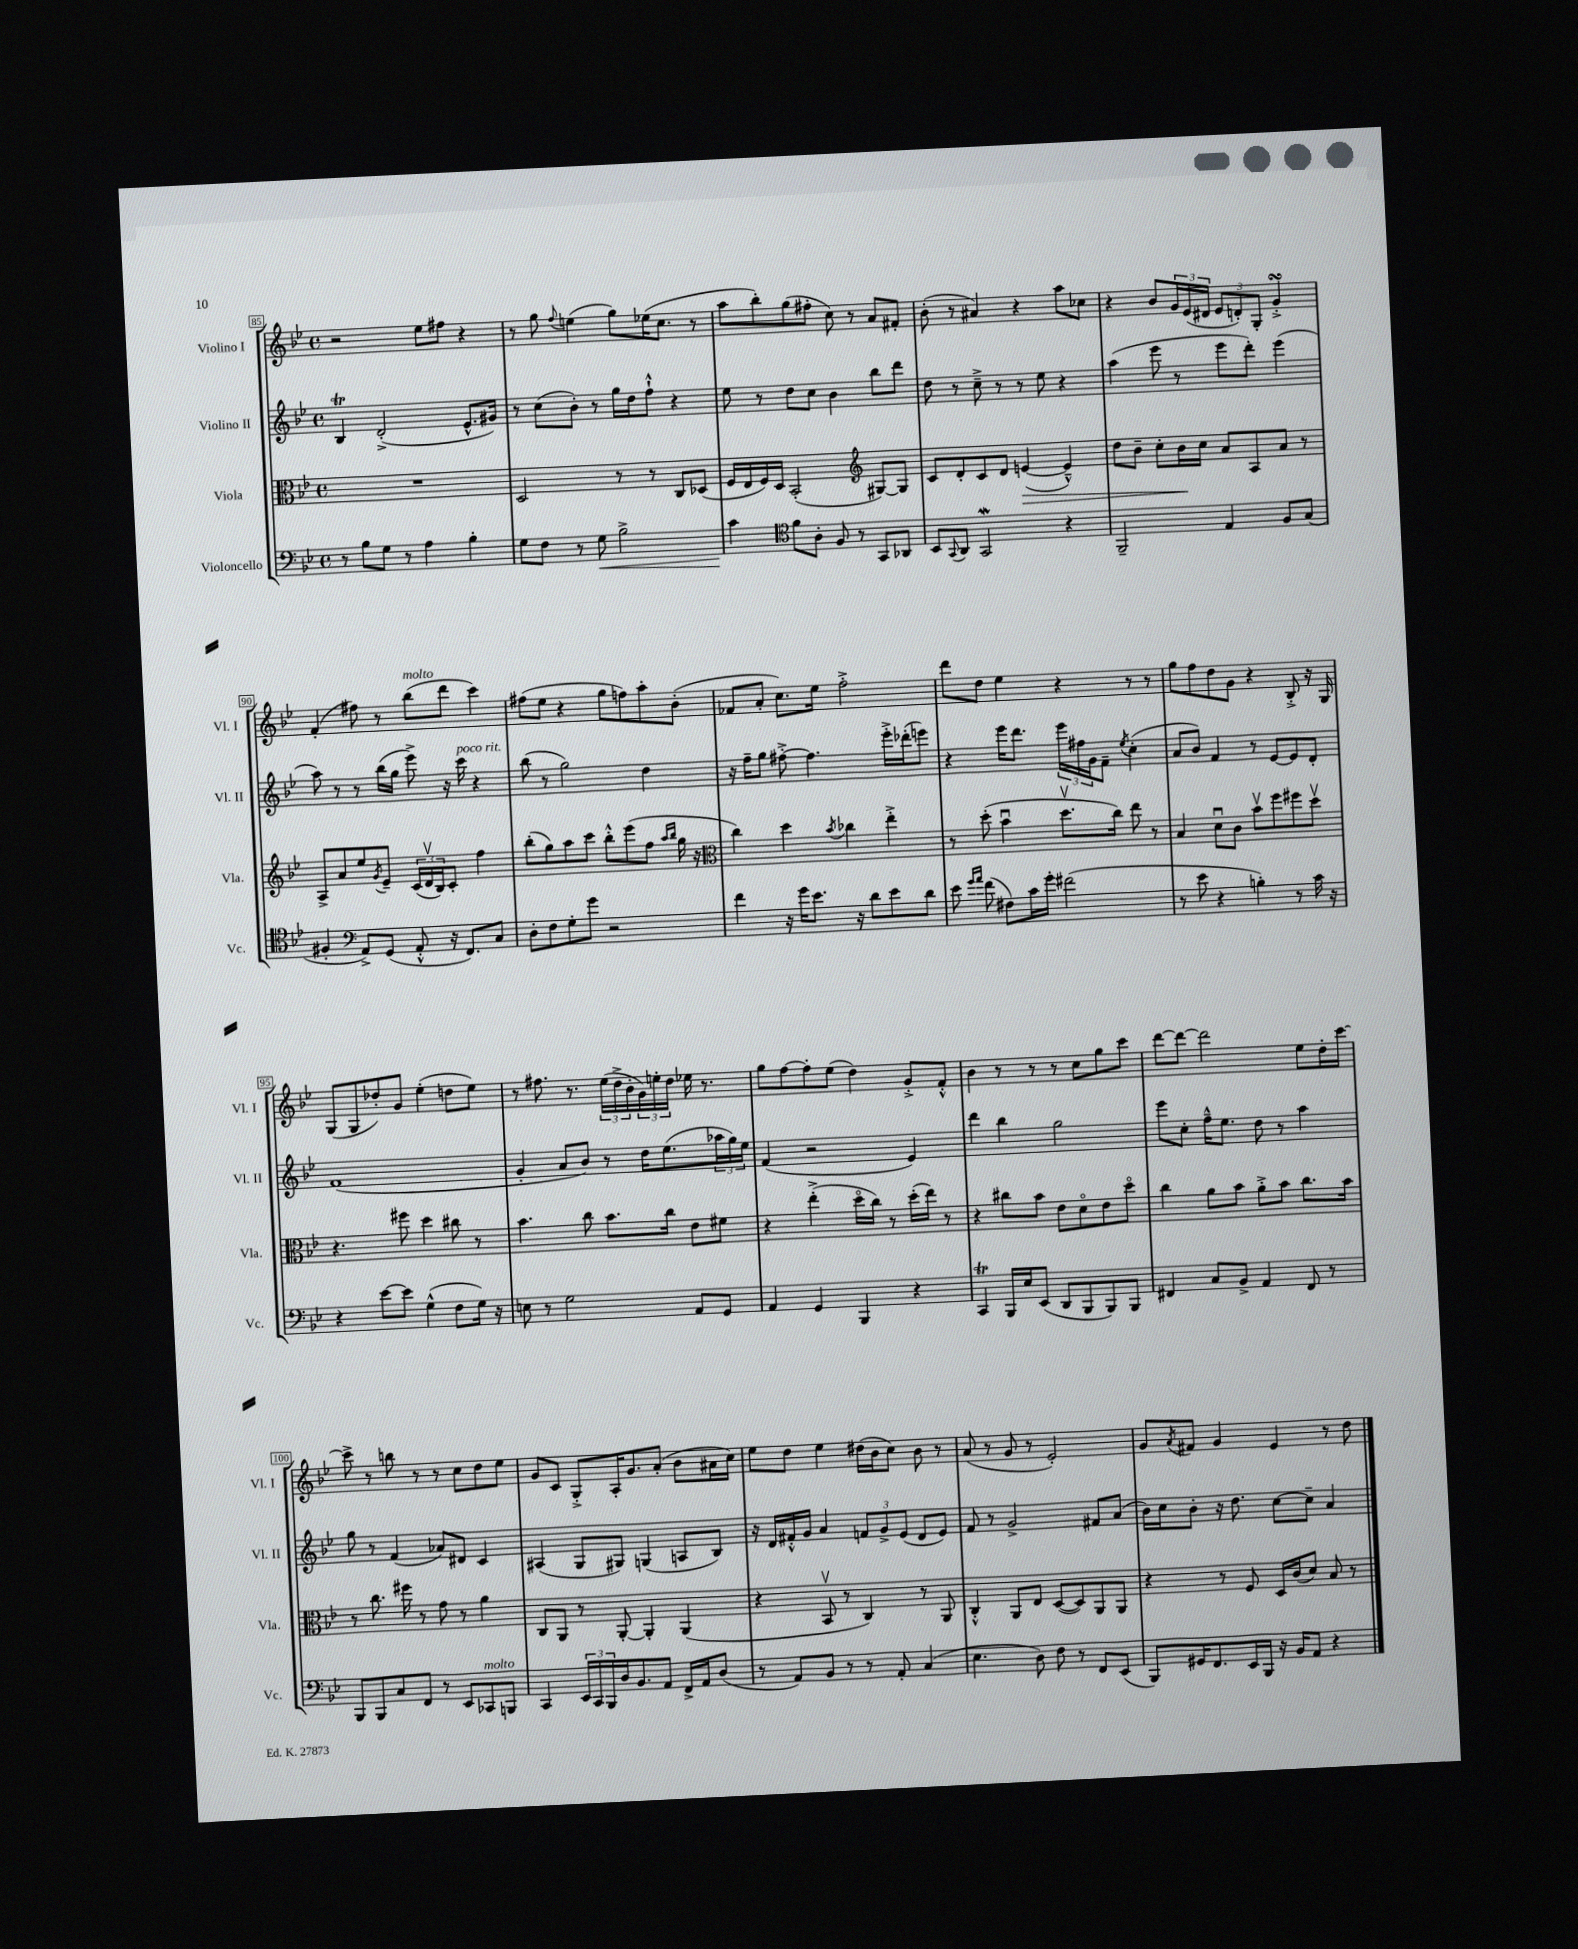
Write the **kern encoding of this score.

**kern	**dynam	**kern	**dynam	**kern	**kern
*part4	*part4	*part3	*part3	*part2	*part1
*staff4	*staff4	*staff3	*staff3	*staff2	*staff1
*I"Violoncello	*	*I"Viola	*	*I"Violino II	*I"Violino I
*I'Vc.	*	*I'Vla.	*	*I'Vl. II	*I'Vl. I
*clefF4	*	*clefC3	*	*clefG2	*clefG2
*k[b-e-]	*	*k[b-e-]	*	*k[b-e-]	*k[b-e-]
*M4/4	*	*M4/4	*	*M4/4	*M4/4
*met(c)	*	*met(c)	*	*met(c)	*met(c)
=85	=85	=85	=85	=85	=85
8r	.	1r	.	4B-T/	2r
8B-\L	.	.	.	.	.
8G\J	.	.	.	(2d'^/	.
8r	.	.	.	.	.
4A\	.	.	.	.	8ee-\L
.	.	.	.	.	8ff#X\J
4B-'\	.	.	.	8.e-^^/L	4r
.	.	.	.	16g#X/Jk)	.
=86	=86	=86	=86	=86	=86
8G\L	.	2D/	.	8r	8r
8F\J	.	.	.	(8cc\L	8gg\
.	.	.	.	.	8qqff/
8r	.	.	.	8b-'\J)	(4een\
!	!LO:HP:b	!	!	!	!
8G\	<	.	.	8r	.
2B-^\	.	8r	.	16gg\LL	8gg\L)
.	.	.	.	16dd\J	.
.	.	8r	.	8ff`^^\J	(16ee-X\K
.	.	.	.	.	8.cc\J
.	.	8C/L	.	4r	.
.	.	(8D-X/J	.	.	8r
=87	=87	=87	=87	=87	=87
4c\	.	16F/LL	.	8ee-\	8aa\L
.	.	16E-/	.	.	.
.	.	16F/)	.	8r	8bb-'\)
.	.	16D/JJ	.	.	.
*clefC4	*	*	*	*	*
8f\L	[	(2BB-'/	.	8dd\L	(8gg\
8A'\J	.	.	.	8cc\J	8ff#X'\J
8F/	.	.	.	4b-\	8cc\)
8r	.	.	.	.	8r
*	*	*clefG2	*	*	*
8GG/L	.	[8G#X/L)	.	8bb-\L	8a/L
8AA-X/J	.	8G#/J]	.	8ddd\J	8f#X'/J
=88	=88	=88	=88	=88	=88
8BB-/L	.	8c/L	.	8dd\	(8b-'\
8qqGG/	.	.	.	.	.
8AA/J	.	8d'/	.	8r	8r
2GGW/	.	8c/	.	8cc~^\	4a#X/)
.	.	8d/J	.	8r	.
!	!	!	!LO:HP:b	!	!
.	.	([4en/	>	8r	4r
.	.	.	.	8ee-\	.
4r	.	4e~^^/])	.	4r	8aa\L
.	.	.	.	.	8cc-X\J
=89	=89	=89	=89	=89	=89
2FF~/	.	8dd\L	.	(4aa\	4r
.	.	8b-~\J	.	.	.
.	.	8cc'\L	.	8eee-\	8b-/L
.	.	16b-\L	.	8r	24g/L
.	.	.	.	.	(24e-/
.	.	16cc\JJ	]	.	.
.	.	.	.	.	24d#X/JJ
4E-/	.	8a/L	.	8eee-\L	12e-/L
.	.	.	.	.	12dn'/)
.	.	8A/	.	8ddd'\J)	.
.	.	.	.	.	12G'/J
8F/L	.	8a/J	.	(4eee-\	4gsSSS'^/
(8G/J	.	8r	.	.	.
!!LO:LB:g=z
=90	=90	=90	=90	=90	=90
4F#X'/	.	8A^/L	.	8aa\)	(4f'/
.	.	8a/	.	8r	.
*clefF4	*	*	*	*	*
8AA^/L)	.	8ee-/	.	8r	8ff#X\)
.	.	8qg/	.	.	.
(8GG/J	.	8e-~/J	.	(16bb-\LL	8r
.	.	.	.	16gg\JJ	.
!	!	!	!	!	!LO:TX:a:i:t=molto
8AA'^^/	.	(24c/LL	.	8eee-^\)	(8bb-\L
.	.	24dv/	.	.	.
.	.	24B-/J)	.	.	.
16r	.	8c'/J	.	16r	8ddd\J
!	!	!	!	!LO:TX:a:i:t=poco rit.	!
8.FF/L)	.	.	.	16ccc\	.
.	.	4ff\	.	4r	4ccc\)
8C/J	.	.	.	.	.
=91	=91	=91	=91	=91	=91
8D'\L	.	(8bb-'\L	.	(8bb-\	(8ff#X\L
8F\	.	8gg\)	.	8r	8ee-\J
8G'\	.	8aa\	.	2gg\)	4r
8g\J	.	8ccc\J	.	.	.
2r	.	8bb-'^^\L	.	.	8gg\L
.	.	(8eee-\	.	.	8ffn\)
.	.	8ff\J	.	4dd\	8aa'\
.	.	16qqaa/LL	.	.	.
.	.	16qqbb-/JJ	.	.	.
.	.	16gg\	.	.	(8b-'\J
.	.	16r	.	.	.
=92	=92	=92	=92	=92	=92
*	*	*clefC3	*	*	*
4f\	.	4cc\)	.	16r	8f-X/L
.	.	.	.	16ff~\KL	.
.	.	.	.	8gg\J	8a'/J
16r	.	4dd\	.	[8ff#X'^\	8.cc\L)
16g\KL	.	.	.	.	.
8.e-\J	.	.	.	4.ff#\]	.
.	.	.	.	.	16ee-\Jk
.	.	8qb-/	.	.	.
.	.	4cc-X\	.	.	2ff'^\
16r	.	.	.	.	.
8d\L	.	.	.	.	.
8e-\	.	4ee-'^\	.	16eee-'^\LL	.
.	.	.	.	(16ddd-X'\J	.
8d\J	.	.	.	8eeen\J)	.
=93	=93	=93	=93	=93	=93
8e-\	.	8r	.	4r	8ddd\L
16qqg/LL	.	.	.	.	.
16qqa/JJ	.	.	.	.	.
(8f\	.	(8dd'\	.	.	8dd\J
8F#X\L)	.	4b-u\	.	16eee-\KL	4ee-\
.	.	.	.	8.ddd\J	.
16c\L	.	.	.	.	.
16g'\JJ	.	.	.	.	.
(2f#X\	.	8.ddv\L	.	24eee-\LL	4r
.	.	.	.	24ff#X\	.
.	.	.	.	24g\J	.
.	.	.	.	8f~\J	.
.	.	16cc\Jk)	.	.	.
.	.	.	.	8qee-/	.
.	.	8ee-\	.	(4cc'\	8r
.	.	8r	.	.	8r
=94	=94	=94	=94	=94	=94
8r	.	4B-/	.	8a/L	8gg\L
8e-\	.	.	.	8b-/J)	8ff\
4r	.	8du\L	.	4f/	8dd\
.	.	8c\J	.	.	8g\J
4Bn'\)	.	8b-v\L	.	8r	4r
.	.	8ff\	.	[8e-/L	.
8r	.	8ff#X\	.	8e-/]	8B-'^/
16c\	.	8ddv\J	.	8d'/J	16r
16r	.	.	.	.	16G/
!!LO:LB:g=z
=95	=95	=95	=95	=95	=95
4r	.	4.r	.	(1f	(8G/L
.	.	.	.	.	8G/
[8e-\L	.	.	.	.	8dd-X'/)
8e-\J]	.	8ff#X\	.	.	8g/J
(4G^^\	.	4dd\	.	.	(4ee-'\
8F\L	.	8cc#X\	.	.	8ddn\L
16G\Jk)	.	8r	.	.	8ee-\J)
16r	.	.	.	.	.
=96	=96	=96	=96	=96	=96
8En\	.	4.b-\	.	4g'/	8r
8r	.	.	.	.	8.ff#X\
2G\	.	.	.	8a/L	.
.	.	.	.	.	8.r
.	.	8cc\	.	8b-/J)	.
.	.	8.b-\L	.	8r	(24ee-\LL
.	.	.	.	.	24dd^\
.	.	.	.	.	24b-'\
.	.	.	.	16dd\KL	24g\)
.	.	.	.	.	24een'\
.	.	16cc\Jk	.	(8.ee-\	.
.	.	.	.	.	24dd\JJ
8AA/L	.	8e-\L	.	.	16ee-X\
.	.	.	.	.	8.r
8GG/J	.	8f#X\J	.	24aa-X\L	.
.	.	.	.	24gg\)	.
.	.	.	.	24ee-\JJ	.
=97	=97	=97	=97	=97	=97
4AA/	.	4r	.	(4f/	8gg\L
.	.	.	.	.	[8ff\
4GG/	.	(4ee-'^\	.	2r	8ff'\]
.	.	.	.	.	(8ee-\J
4BBB-/	.	16dd\LL	.	.	4dd\)
.	.	16cc\JJ)	.	.	.
.	.	8r	.	.	.
4r	.	(16dd'\LL	.	4e-/)	8g'^/L
.	.	16ee-\JJ)	.	.	.
.	.	8r	.	.	8f'^^/J
=98	=98	=98	=98	=98	=98
4CCT/	.	4r	.	4ddd\	4b-\
16BBB-/LL	.	8cc#X\L	.	4bb-\	8r
16E-/J	.	.	.	.	.
(8EE-/J	.	8b-\J	.	.	8r
8DD/L	.	8e-\L	.	2gg\	8r
8BBB-/	.	8d\	.	.	8cc\L
8BBB-/)	.	8e-\	.	.	8gg\
8BBB-/J	.	8dd\J	.	.	8ccc\J
=99	=99	=99	=99	=99	=99
4FF#X/	.	4cc\	.	8eee-\L	[8ddd\L
.	.	.	.	8cc'\J	8ddd\J_
8C/L	.	8a\L	.	16ff~^^\KL	2ddd\]
.	.	.	.	8.ee-\J	.
8BB-^/J	.	8b-\J	.	.	.
4AA/	.	8a'^\L	.	8dd\	.
.	.	8b-\J	.	8r	.
8FF#/	.	8.cc\L	.	4aa\	8ee-\L
8r	.	.	.	.	16dd'\L
.	.	16b-\Jk	.	.	[16ccc\JJ
!!LO:LB:g=z
=100	=100	=100	=100	=100	=100
8BBB-/L	.	8r	.	8gg\	8ccc^\]
8BBB-/	.	8.cc\	.	8r	8r
8C/	.	.	.	(4f/	8bbn\
.	.	16ff#X\	.	.	.
8FF/J	.	8r	.	.	8r
8r	.	8g\	.	8a-X/L)	8r
8EE-/L	.	8r	.	8d#X/J	8cc\L
!LO:TX:a:i:t=molto	!	!	!	!	!
8CC-X/	.	4a\	.	4c/	8dd\
8BBBn/J	.	.	.	.	8ee-\J
=101	=101	=101	=101	=101	=101
4CC/	.	8C/L	.	(4A#X/	8g/L
.	.	8AA/J	.	.	8c/J
24EE-/LL	.	8r	.	8G/L	8G'^/L
24CC/	.	.	.	.	.
24BBB-/	.	.	.	.	.
16D/J	.	[8AA'/	.	8G#X/J)	16A'/K
8.BB-/	.	.	.	.	8.g/
.	.	4AA'/]	.	(4Gn/	.
8AA/J	.	.	.	.	(8a'/J
16FF^/LL	.	(4AA/	.	8An/L	8b-\L
16AA/J	.	.	.	.	.
(8D/J	.	.	.	8B-/J)	16a#X\L
.	.	.	.	.	16cc\JJ)
=102	=102	=102	=102	=102	=102
8r	.	4r	.	16r	8ee-\L
.	.	.	.	16d/LL	.
8AA/L)	.	.	.	16f#X'^^/	8dd\J
.	.	.	.	16g/JJ	.
8BB-/J	.	8BB-v/	.	4a/	4ee-\
8r	.	8r	.	.	.
8r	.	4C/)	.	12fn/L	(16dd#X\LL
.	.	.	.	.	16b-\J
.	.	.	.	12g^/	.
8AA'/	.	.	.	.	8cc\J)
.	.	.	.	(12e-/J	.
(4C/	.	8r	.	8d/L	8b-\
.	.	8AA/	.	8e-/J)	8r
=103	=103	=103	=103	=103	=103
4.E-\	.	4C'^^/	.	8f/	(8a/
.	.	.	.	8r	8r
.	.	8AA/L	.	2g^/	8g/
8D\)	.	8E-/J	.	.	8r
8F\	.	([8D/L	.	.	2e-'/)
8r	.	8D/])	.	.	.
8FF/L	.	8AA/	.	8f#X/L	.
(8EE-/J	.	8AA/J	.	(8a/J	.
=104	=104	=104	=104	=104	=104
8BBB-/L)	.	4r	.	16b-\LL)	8g/L
.	.	.	.	16cc\J	.
.	.	.	.	.	8qa/
16GG#X/K	.	.	.	8b-'\J	8f#X/J
8.FF/	.	.	.	.	.
.	.	8r	.	16r	4g/
.	.	.	.	8.dd\	.
16EE-/L	.	8F/	.	.	.
16BBB-/JJ	.	.	.	.	.
16r	.	16D/LL	.	[8cc\L	4e-/
16BB-/KL	.	(16c/J	.	.	.
8AA/J	.	8d/J)	.	8cc~\J]	.
4r	.	8B-/	.	4a/	8r
.	.	8r	.	.	8dd\
==	==	==	==	==	==
*-	*-	*-	*-	*-	*-
